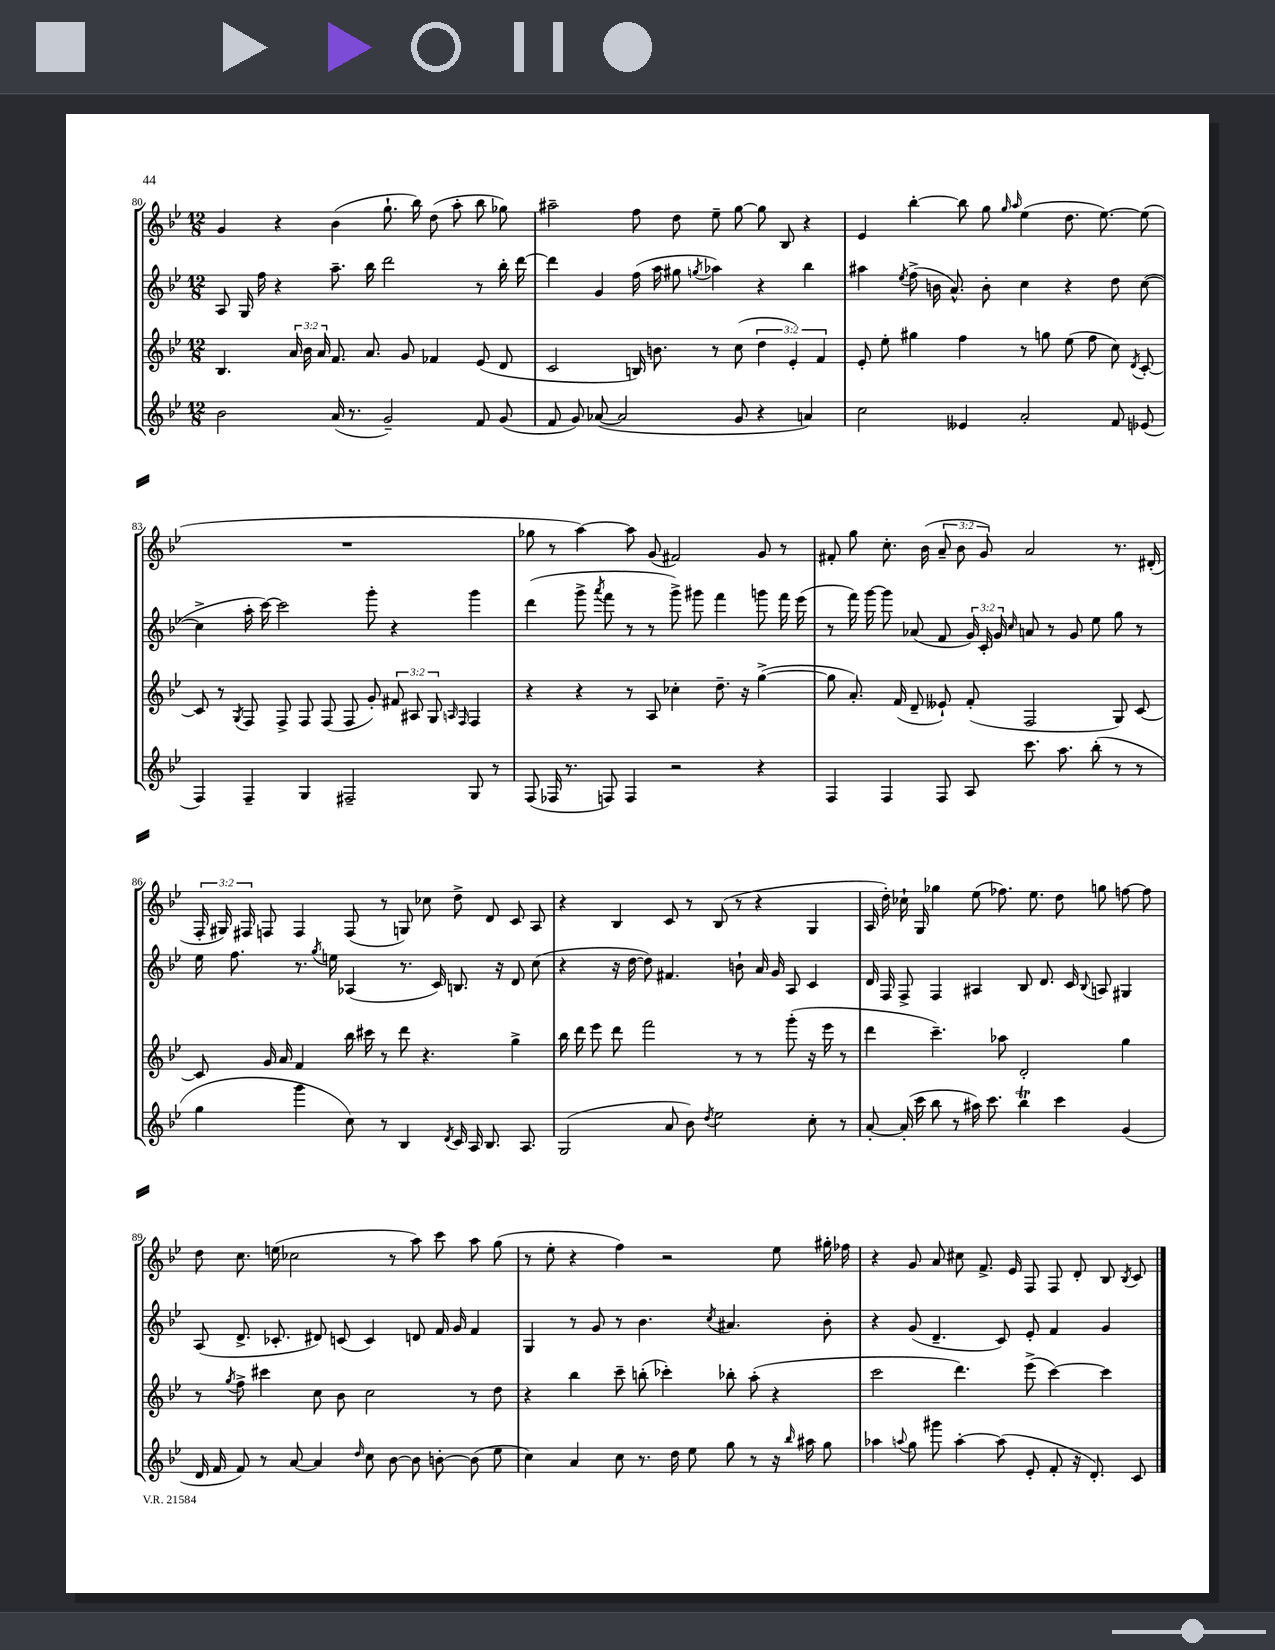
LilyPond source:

<<
\new StaffGroup <<
\new Staff = "s0" {
    \clef treble \key bes \major \numericTimeSignature \time 12/8 \override Staff.TupletNumber.text = #tuplet-number::calc-fraction-text
    \autoBeamOff g'4 r4 bes'4( g''8.-! bes''16) d''8( a''8-. bes''8 ges''8) |
    ais''2-- f''8 d''8 ees''8-- g''8~ g''8 bes8 r4 |
    ees'4 bes''4~-. bes''8 g''8 \grace { g''16 a''16 } ees''4( d''8. ees''8.~) ees''8( |
    R1. |
    ges''8 r8 a''4~) a''8 g'8( fis'2) g'8 r8 |
    fis'8-. g''8 c''8.-. bes'16( \tuplet 3/2 { a'8-- bes'8 g'8) } a'2 r8. dis'16-.( |
    \tuplet 3/2 { f16-. gis16) fis16 } f8 f4 f8( r8 g8) ces''8 d''8-> d'8 c'8 a8 |
    r4 bes4 c'8 r8 bes8( r8 r4 g4 |
    a16 d''16-.) ces''16-! g16 ges''4 ees''8( fes''8.) ees''8. d''8 g''8 f''8~ f''8 |
    d''8 c''8. e''16( ces''2 r8 a''8) c'''8 a''8 g''8( |
    r8 ees''8-. r4 f''4) r2 ees''8 gis''16-. fes''16 |
    r4 g'8 a'8 cis''8 f'8.-> ees'16 f8 f8 d'8-. bes8 \acciaccatura { bes8 } c'8 \bar "|." |
}
\new Staff = "s1" {
    \clef treble \key bes \major \numericTimeSignature \time 12/8 \override Staff.TupletNumber.text = #tuplet-number::calc-fraction-text
    \autoBeamOff a8 g16 f''16 r4 a''8.-- bes''16 d'''2 r8 bes''16-. d'''16~ |
    d'''4 g'4 f''16( a''16 gis''8 \acciaccatura { g''8 } aes''4) r4 bes''4 |
    ais''4 \acciaccatura { ees''8 } f''8->( b'16 a'8.-^) b'8-. c''4 r4 d''8 c''8~( |
    c''4-> a''16-. c'''16~) c'''2 g'''8-. r4 g'''4 |
    d'''4( g'''8-> \acciaccatura { a'''8 } f'''8 r8 r8 g'''8->) gis'''8 f'''4 g'''8 f'''16 ees'''16( |
    r8 f'''16) g'''16~ g'''8 aes'8( f'8 \tuplet 3/2 { g'16) c'16-. g'16 } \grace { c''16 } a'8 r8 g'8 ees''8 g''8 r8 |
    ees''16 f''8. r8. \acciaccatura { g''8 } e''16 aes4( r8. c'16) b8. r16 d'8 c''8( |
    r4 r16 d''16~ d''8) fis'4. b'8-! a'16 g'16 a8 c'4 |
    d'16 f16 f8-> f4 ais4 bes8 d'8. c'16 \appoggiatura { bes8 } a8 gis4 |
    a8( d'8.-> ces'8.-. dis'8) c'8( c'4) d'8 f'16 g'16 f'4 |
    g4 r8 g'8 r8 bes'4. \acciaccatura { c''8 } ais'4. bes'8-. |
    r4 g'8( d'4.-- c'8) ees'8-. f'4 g'4 \bar "|." |
}
\new Staff = "s2" {
    \clef treble \key bes \major \numericTimeSignature \time 12/8 \override Staff.TupletNumber.text = #tuplet-number::calc-fraction-text
    \autoBeamOff bes4. \tuplet 3/2 { a'16 bes'16 a'16 } f'8. a'8. g'8 fes'4 ees'8( d'8 |
    c'2 b16) b'8. r8 c''8( \tuplet 3/2 { d''4 ees'4-.) f'4 } |
    ees'8-. ees''8-. gis''4 f''4 r8 g''8 ees''8( f''8 c''8) \acciaccatura { d'8 } c'8~-. |
    c'8 r8 \acciaccatura { g8 } f8 f8-> f8 f8( f8 g'8-.) \tuplet 3/2 { fis'8 ais8 g8 } \grace { a16 f16 } f4 |
    r4 r4 r8 a8 ces''4-. d''8.-- r16 g''4~->( |
    g''8 a'8.-.) f'16( d'8-- eeses'8-!) f'8-.( f2 g8) c'8~ |
    c'8 g'16 a'16 f'4 bes''16 cis'''16 r8 d'''8 r4. g''4-> |
    bes''16 d'''16 ees'''8 d'''8 f'''2 r8 r8 g'''8-.( r16 ees'''16 r8 |
    d'''4 c'''4.--) aes''8 d'2-. g''4 |
    r8 \acciaccatura { g''8 } f''8-> cis'''4 c''8 bes'8 c''2 r8 d''8 |
    r4 bes''4 c'''8-- b''8-.( ces'''4-.) bes''8-. a''8-.( r4 |
    c'''2 d'''4.) ees'''8->( c'''4~) c'''4 \bar "|." |
}
\new Staff = "s3" {
    \clef treble \key bes \major \numericTimeSignature \time 12/8
    \autoBeamOff bes'2 a'16( r8. g'2--) f'8 g'8( |
    f'8 g'8) aes'8~( aes'2 g'8 r4 a'4) |
    c''2 eeses'4 a'2-. f'8 ees'8( |
    f4) f4-- g4 fis2-- g8 r8 |
    f8( fes16 r8. f8) f4 r2 r4 |
    f4 f4 f8 a8 c'''8. a''8. bes''8-.( r8 r8 |
    g''4 g'''4 c''8) r8 bes4 \acciaccatura { d'8 } c'16 a16 bes8. a8. |
    g2( a'8 bes'8) \acciaccatura { d''8 } ees''2 c''8-. r8 |
    a'8~-. a'16-.( c'''16 bes''8 r8 ais''16) c'''8. bes''4\trill c'''4 g'4( |
    d'16 f'16 f'8) r8 a'8~ a'4 \grace { d''16 } c''8 bes'8~ bes'8 b'8~-. b'8( ees''8 |
    c''4) a'4 c''8 r8. d''16 ees''8 g''8 r8 r16 \grace { bes''16 } ais''16 g''8 |
    aes''4 \appoggiatura { a''8 } g''8 gis'''8 a''4~-. a''8( ees'8-. f'8-. r16 d'8.-.) c'8 \bar "|." |
}
>>
>>
\layout { \context { \Score currentBarNumber = #80 } }
